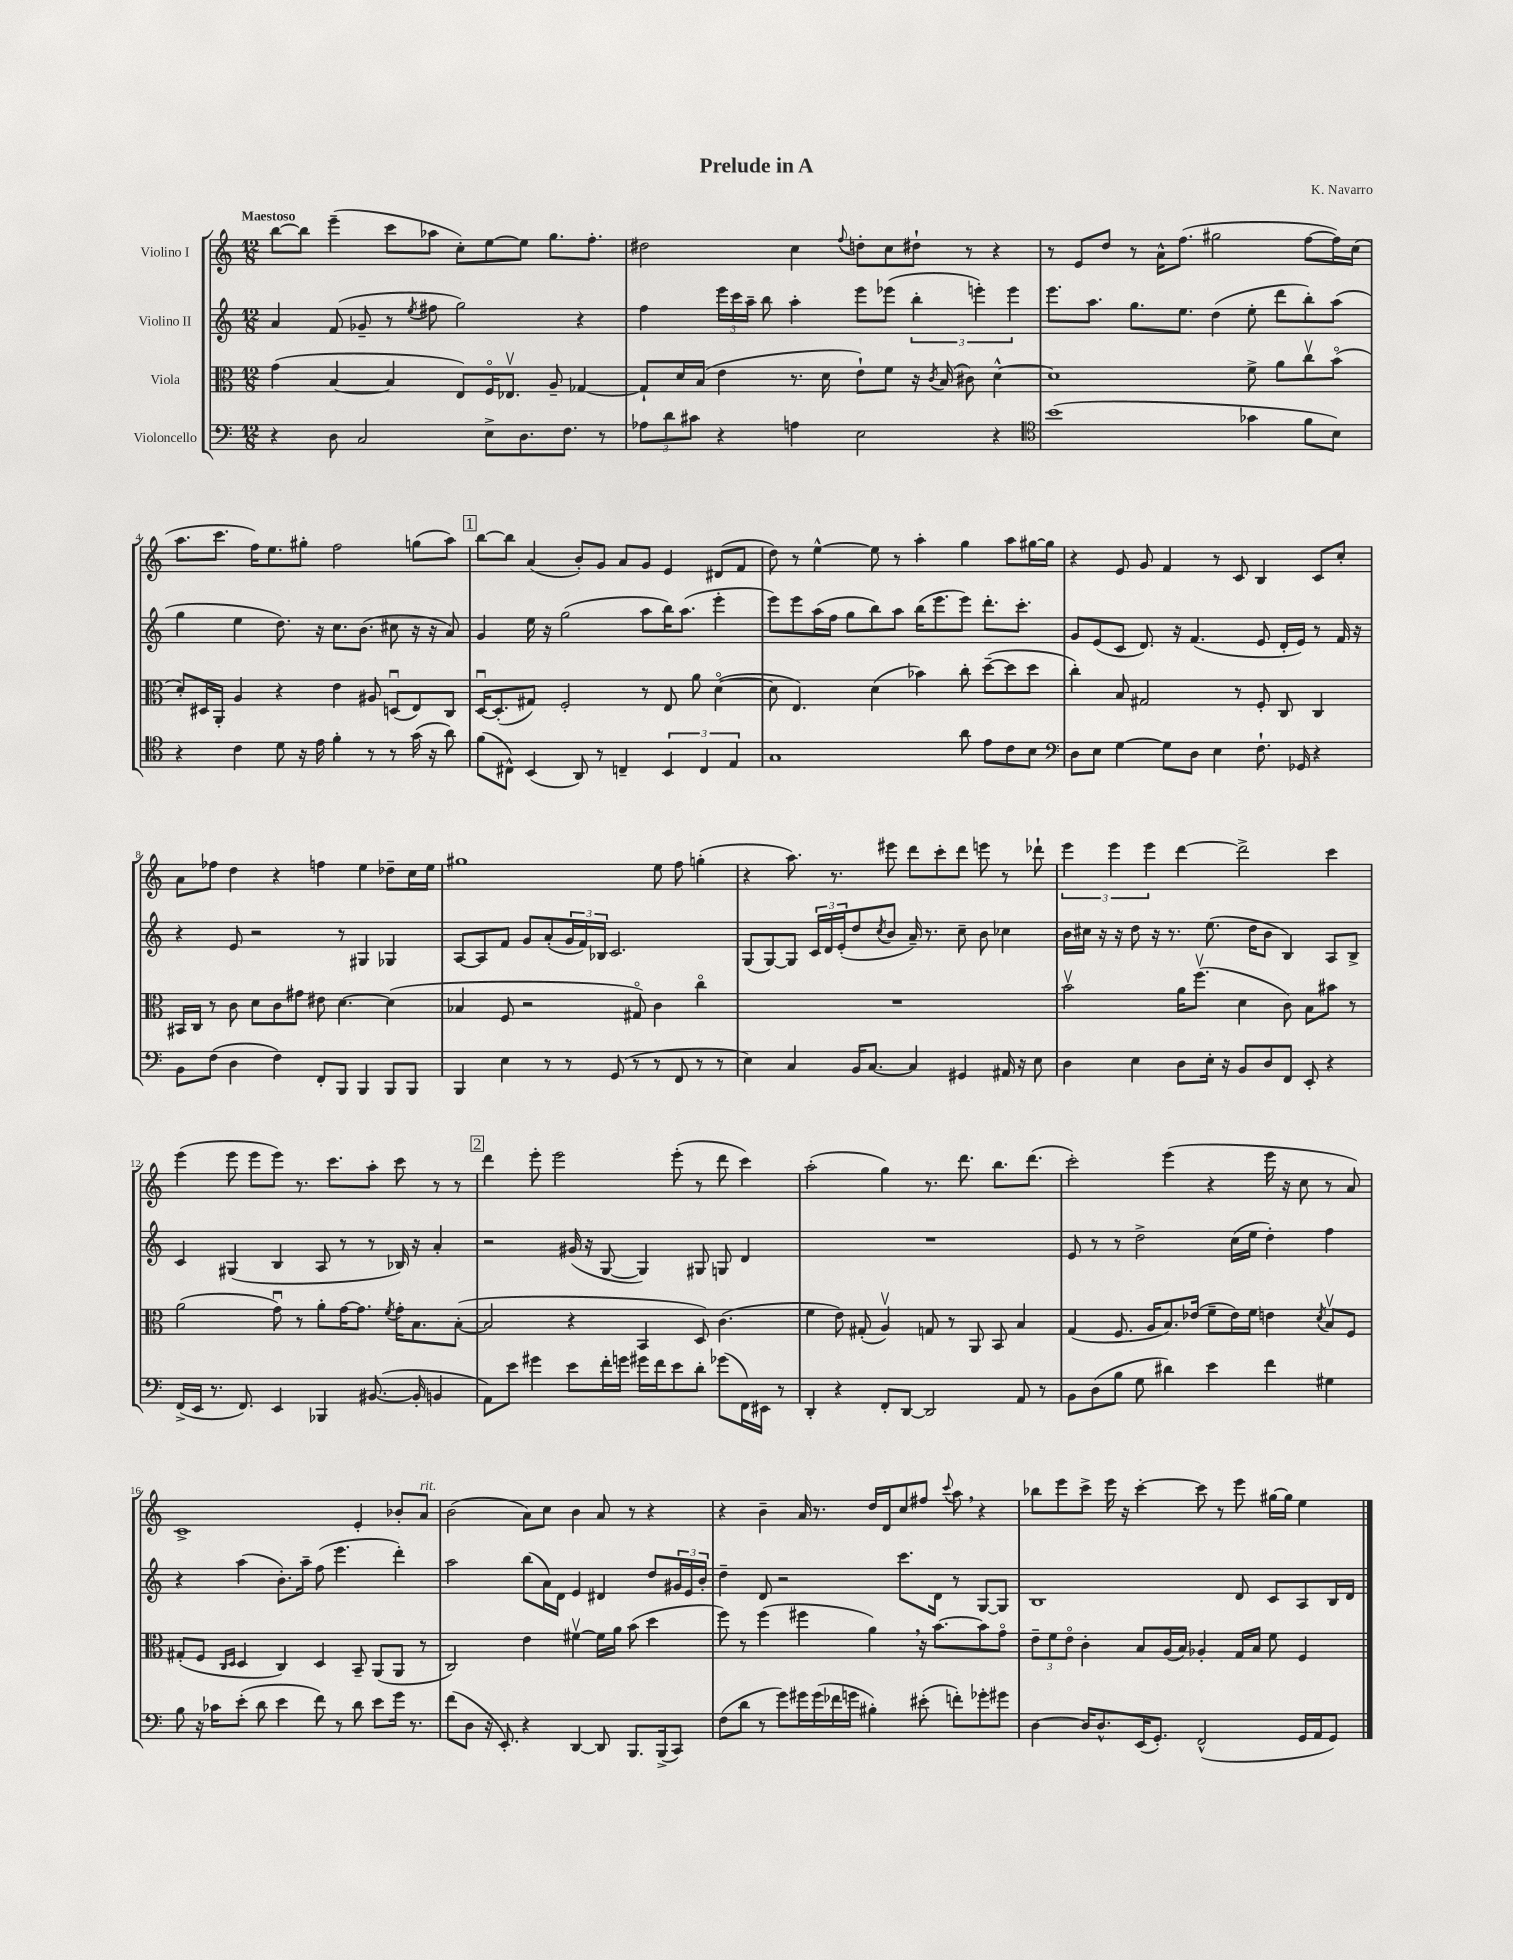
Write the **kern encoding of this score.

**kern	**kern	**kern	**kern
*part4	*part3	*part2	*part1
*staff4	*staff3	*staff2	*staff1
*I"Violoncello	*I"Viola	*I"Violino II	*I"Violino I
*clefF4	*clefC3	*clefG2	*clefG2
*k[]	*k[]	*k[]	*k[]
*M12/8	*M12/8	*M12/8	*M12/8
=1	=1	=1	=1
!	!	!	!LO:TX:a:B:t=Maestoso
4r	(4g\	4a/	[8bb\L
.	.	.	8bb\J]
8D\	[4B/	(8f/	(4eee~\
2C/	.	8g-X~/	.
.	4B/]	8r	8ccc\L
.	.	8qee/	.
.	.	8ff#X\	8aa-X\J
.	8E/L)	2gg\)	8cc'\L)
8E^\L	16F/K	.	[8ee\
.	8.E-Xv/J	.	.
8.D\	.	.	8ee\J]
.	8A~/	.	8.gg\L
8.F\J	.	.	.
.	[4G-X/	4r	.
.	.	.	8.ff'\J
8r	.	.	.
=2	=2	=2	=2
12A-X\L	8G-`/L]	4ff\	2dd#X\
12d\	.	.	.
.	16d/L	.	.
12c#X\J	.	.	.
.	(16B/JJ	.	.
4r	4e\	24eee\LL	.
.	.	24ccc\	.
.	.	24aa~\JJ	.
.	.	8bb\	.
4An\	8.r	4aa'\	4cc\
.	16d\	.	.
.	.	.	8qqff/
2E\	8e`\L)	8eee\L	8ddn'\L
.	8f\J	(8eee-X\J	8cc\
.	16r	6bb'\	8dd#X`\J
.	8qc/	.	.
.	(16B/	.	.
.	8c#X\)	.	8r
.	.	6eeen'\)	.
4r	[4d^^\	.	4r
.	.	6eee\	.
=3	=3	=3	=3
*clefC4	*	*	*
(1b	1d]	8.eee\L	8r
.	.	.	8e/L
.	.	8.aa\J	.
.	.	.	8dd/J
.	.	8.gg\L	8r
.	.	.	16a^^\KL
.	.	8.ee\J	(8.ff\J
.	.	(4dd\	2gg#X\
4g-X\	8f^\	8ee'\	.
.	8a\L	8ddd\L	.
8f\L	8ccv\	8bb'\)	[8ff\L
8B\J)	(8b\J	(8aa\J	16ff\L])
.	.	.	(16cc\JJ
!!LO:LB:g=z
=4	=4	=4	=4
4r	8d'/L)	4gg\	8.aa\L
.	16D#X/L	.	.
.	16AA'/JJ	.	8.ccc\J
4c\	4A/	4ee\	.
.	.	.	16ff\KL)
.	.	.	8.ee\
8d\	4r	8.dd\)	.
16r	.	.	8gg#X'\J
16e\	.	16r	.
4f'\	4e\	8.cc\L	2ff\
.	.	(8.b\J	.
8r	8A#X/	.	.
8r	(8Dnu/L	8cc#X\	.
(16g\	8E/)	16r	(8ggn\L
16r	.	16r	.
8a\)	8C/J	8a/)	8aa\J)
!!LO:REH:place=s1:t=1
=5	=5	=5	=5
(8f\L	[16Du/KL	4g/	[8bb\L
.	(8.D'/]	.	.
8C#X^^\J)	.	.	8bb\J]
(4BB/	8G#X/J)	16ee\	(4a/
.	.	16r	.
.	2F'/	(2gg\	.
8AA/)	.	.	8b'/L)
8r	.	.	8g/J
4Cn~/	.	.	8a/L
.	8r	8aa\L	8g/J
6BB/	8E/	16bb\K)	4e/
.	.	(8.aa\J	.
.	8a\	.	.
6C/	.	.	.
.	([4d\	4eee'\	(8d#X/L
6E/	.	.	.
.	.	.	8f/J
=6	=6	=6	=6
1G	8d\]	8eee\L)	8dd\)
.	4.E/)	8eee\	8r
.	.	(16aa\L	[4ee^^\
.	.	16ff\JJ	.
.	.	8gg\L	.
.	(4d\	8bb\)	8ee\]
.	.	8aa\J	8r
.	4b-X\)	(16bb\KL	4aa'\
.	.	8.eee\	.
8a\	8cc'\	8eee\J)	4gg\
8e\L	([8dd~\L	8.ddd'\L	.
8c\	8dd\]	.	8aa\L
.	.	8.ccc'\J	.
8B\J	8dd\J	.	[16gg#X\L
.	.	.	16gg#\JJ]
=7	=7	=7	=7
*clefF4	*	*	*
8D\L	4cc'\)	8g/L	4r
8E\J	.	(8e/	.
[4G\	8B/	8c/J	8e/
.	2G#X/	8.d/)	8g/
8G\L]	.	.	4f/
.	.	16r	.
8D\J	.	(4.f/	.
4E\	.	.	8r
.	8r	.	8c/
8.F`\	8F'/	8e/	4B/
.	8C/	16d'/LL	.
16GG-X/	.	16e/JJ)	.
4r	4C/	8r	8c/L
.	.	16f/	8cc'/J
.	.	16r	.
!!LO:LB:g=z
=8	=8	=8	=8
8BB\L	16BB#X/LL	4r	8a\L
.	16C/JJ	.	.
(8F\J	8r	.	8ff-X\J
4D\	8c\	8e/	4dd\
.	8d\L	2r	.
4F\)	8c\	.	4r
.	8g#X\J	.	.
8FF'/L	8e#X\	.	4ffn\
8BBB/J	[4.d\	8r	.
4BBB/	.	4G#X/	4ee\
8BBB/L	(4d\]	4G-X/	8dd-X~\L
8BBB/J	.	.	16cc\L
.	.	.	16ee\JJ
=9	=9	=9	=9
4BBB/	4B-X/	[8A/L	1gg#X
.	.	8A/]	.
4E\	8F/	8f/J	.
.	2r	8g/L	.
8r	.	(8a'/	.
8r	.	24g/L	.
.	.	24f/)	.
.	.	24B-X/JJ	.
(8GG/	.	2.c/	.
8r	8G#X/)	.	.
8r	4c\	.	8ee\
8FF/	.	.	8ff\
8r	4cc\	.	(4ggn'\
8r	.	.	.
=10	=10	=10	=10
4E\)	1.r	(8G/L	4r
.	.	[8G/)	.
4C/	.	8G/J]	8.aa\)
.	.	24c/LL	.
.	.	24d/	.
.	.	.	8.r
.	.	(24e'/J	.
16BB/KL	.	8dd/	.
[8.C/J	.	.	.
.	.	8qcc/	.
.	.	8b/J	8eee#X\
4C/]	.	16a~/)	8ddd\L
.	.	8.r	.
.	.	.	8ccc'\
4GG#X/	.	8cc~\	8ddd\J
.	.	8b\	8eeen\
16AA#X/	.	4cc-X\	8r
16r	.	.	.
8E\	.	.	8ddd-X`\
=11	=11	=11	=11
4D\	2bv\	16b\LL	6eee\
.	.	16cc#X\JJ	.
.	.	16r	.
.	.	.	6eee\
.	.	16r	.
4E\	.	8dd\	.
.	.	.	6eee\
.	.	16r	.
.	.	8.r	.
8D\L	16a\KL	.	[4ddd\
.	(8.ffv\J	.	.
16E'\Jk	.	(8.ee\	.
16r	.	.	.
8BB/L	4d\	.	2ddd^\]
.	.	16dd\KL	.
8D/	.	8b\J	.
8FF/J	8c\)	4B/)	.
8EE'/	8B\L	.	.
4r	8b#X\J	8A/L	4ccc\
.	8r	8B^/J	.
!!LO:LB:g=z
=12	=12	=12	=12
(16FF^/LL	(2a\	4c/	(4eee\
16EE/JJ	.	.	.
8.r	.	.	.
.	.	(4G#X/	8eee\
8.FF/)	.	.	.
.	.	.	8eee\L
4EE/	8gu\)	4B/	8eee\J)
.	8r	.	8.r
4BBB-X/	8a'\L	8A/	.
.	.	.	8.ccc\L
.	[16g\K	8r	.
.	8.g\J]	.	.
([8.BB#X/	.	8r	8aa'\J
.	8qf/	.	.
.	16g'\KL	16B-X/)	8ccc\
16BB#'/]	8.B\	16r	.
4BBn/	.	4a'/	8r
.	([8B'\J	.	8r
!!LO:REH:place=s1:t=2
=13	=13	=13	=13
8AA\L)	2B/]	2r	4ddd\
8e\J	.	.	.
4g#X\	.	.	8eee'\
.	.	.	2eee\
8e\L	4r	(16g#X/	.
.	.	16r	.
16f'\L	.	[8G/	.
16gn\JJ	.	.	.
16g#X\LL	4BB/	4G/])	.
16f\J	.	.	.
8e\	.	.	(8eee'\
8d'\J	8D/)	8G#X/	8r
(8g-X\L	(4.c\	8Gn/	8ddd\
16FF\L)	.	4d/	4ccc\)
16EE#X\JJ	.	.	.
8r	.	.	.
=14	=14	=14	=14
4DD'/	4f\	1.r	(2aa'\
4r	8e\)	.	.
.	(8G#X'/	.	.
8FF'/L	4Av/)	.	4gg\)
[8DD/J	.	.	.
2DD/]	8Gn/	.	8.r
.	8r	.	.
.	.	.	8.ddd\
.	8AA/	.	.
.	8BB/	.	8.bb\L
8AA/	4B/	.	.
.	.	.	(8.ddd\J
8r	.	.	.
=15	=15	=15	=15
8BB\L	(4G/	8e/	2ccc'\)
(8D\	.	8r	.
8B\J	8.F/	8r	.
8G\	.	2dd^\	.
.	16A/KL	.	.
4d#X\)	8.B/)	.	(4eee\
.	(16e-X/Jk	.	.
4e\	8f~\L	.	4r
.	16e-\L)	(16cc\LL	.
.	16f\JJ	16ee\JJ	.
4f\	4en\	4dd'\)	16eee\
.	.	.	16r
.	.	.	8cc\
.	8qd/	.	.
4G#X\	8Bv/L	4ff\	8r
.	8F/J	.	8a/)
!!LO:LB:g=z
=16	=16	=16	=16
8B\	(8G#X'/L	4r	1c^
16r	8F/J	.	.
16c-X\KL	.	.	.
.	16qqC/LL	.	.
.	16qqD/JJ	.	.
(8e'\J	4D/	(4aa\	.
8d\	.	.	.
4e\	4C/)	8.b'\L)	.
.	.	16aa~\Jk	.
8f\)	4D/	(8ff\	.
8r	.	4.eee\	.
8d\	8BB~/	.	4e'/
8e\L	(8AA/L	.	.
16g\Jk	8AA/J	4ddd'\)	8b-X'/L
8.r	.	.	.
!	!	!	!LO:TX:a:i:t=rit.
.	8r	.	8a/J
=17	=17	=17	=17
(8f\L	2C/)	2aa\	(2b\
8D\J	.	.	.
16r	.	.	.
8.EE'/)	.	.	.
4r	4e\	(8bb\L	8a\L)
.	.	16a\L)	8cc\J
.	.	16d\JJ	.
[4DD/	[4f#Xv\	4e/	4b\
8DD/]	16f#\LL]	4d#X/	8a/
.	16a\JJ	.	.
8.BBB/L	(8b\	.	8r
.	4dd\	8dd/L	4r
(16BBB^/k	.	.	.
8CC/J)	.	24g#X/L	.
.	.	24e/	.
.	.	24b'/JJ	.
=18	=18	=18	=18
(8F\L	8ff\)	4dd~\	4r
8d\J	8r	.	.
8r	(4ff\	8d/	4b~\
8g\L)	.	2r	.
16g#X\L	4ff#X\	.	16a/
(16g#\	.	.	8.r
16f-X\	.	.	.
16gn\JJ	.	.	.
4B#X'\)	4a,\)	.	16dd/LL
.	.	.	16d/J
.	.	8.ccc\L	8cc/
(8e#X'\	16r	.	8ff#X/J
.	[8.b\L	16d\Jk	.
.	.	.	8qqccc/
8fn'\L)	.	8r	8aa,\
8g-X'\	8b\]	[8G/L	4r
8g#X\J	8g\J	8G/J]	.
=19	=19	=19	=19
[4D\	12e~\L	1B	8bb-X\L
.	12f\	.	.
.	.	.	8eee\
.	12e\J	.	.
16D/KL]	4c'\	.	8ccc^\J
8.D^^/	.	.	.
.	.	.	16eee\
.	.	.	16r
(16EE/K	8B/L	.	[4ccc'\
8.GG'/J)	.	.	.
.	(16A/L	.	.
.	16B/JJ)	.	.
(2FF^^/	4A-X'/	.	8ccc\]
.	.	.	8r
.	16G/LL	8d/	8eee\
.	16B/JJ	.	.
.	8f\	8c/L	[16gg#X\LL
.	.	.	16gg#\JJ]
16GG/LL	4F/	8A/	4ee\
16AA/J	.	.	.
8GG/J)	.	16B/L	.
.	.	16d/JJ	.
==	==	==	==
*-	*-	*-	*-
